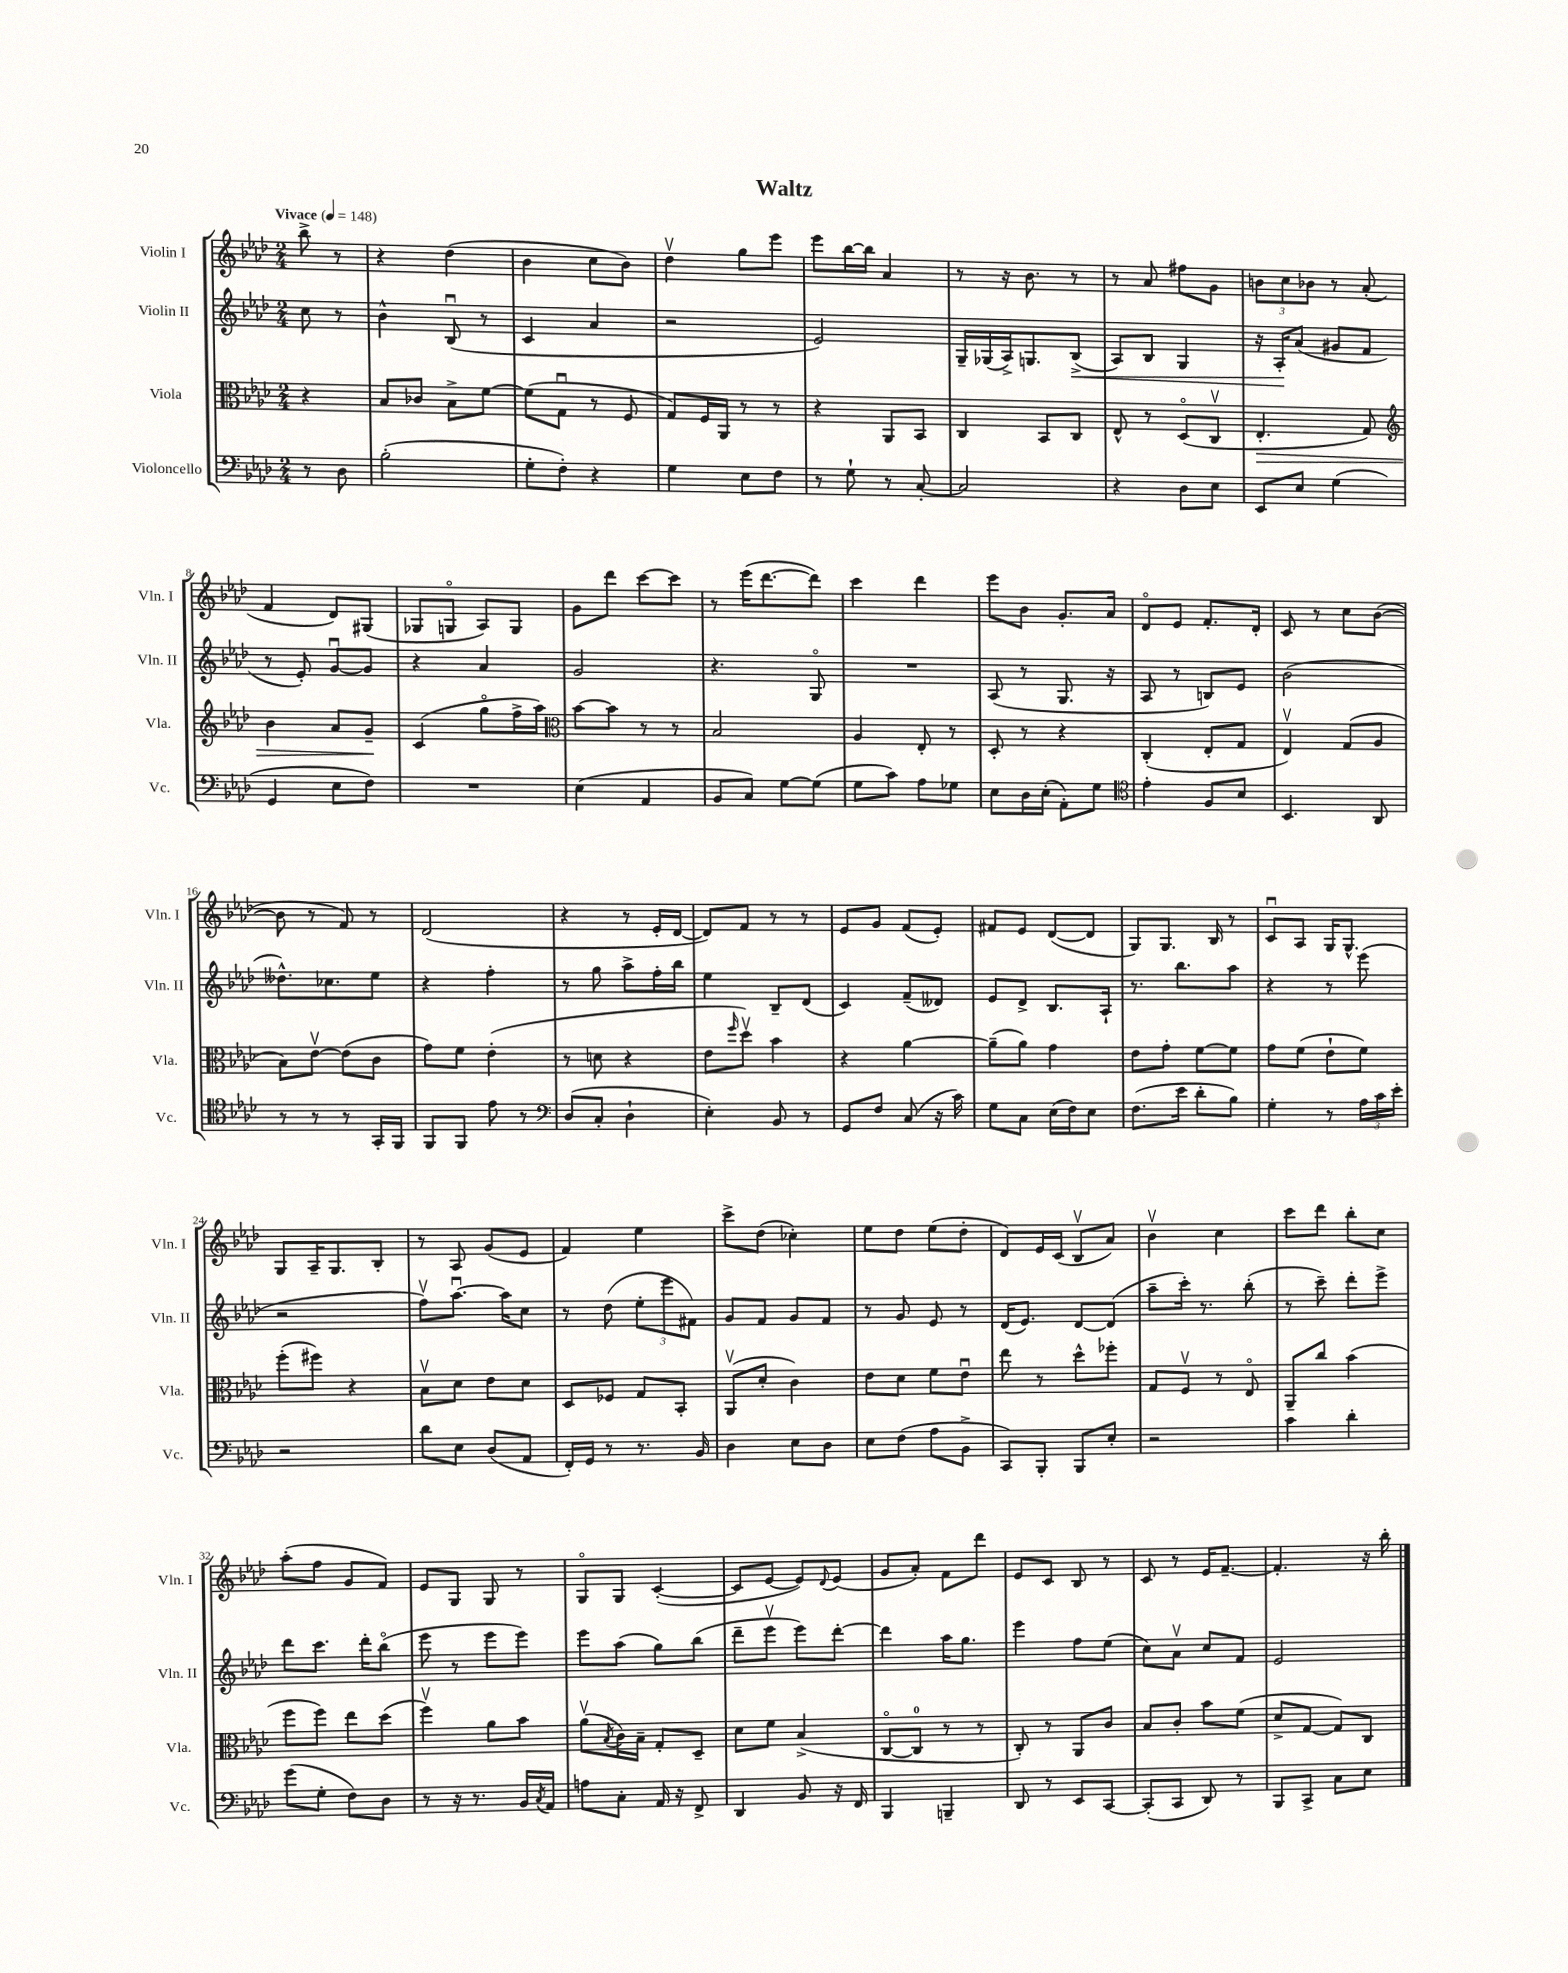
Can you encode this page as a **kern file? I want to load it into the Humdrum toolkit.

**kern	**kern	**kern	**kern
*staff4	*staff3	*staff2	*staff1
*clefF4	*clefC3	*clefG2	*clefG2
*k[b-e-a-d-]	*k[b-e-a-d-]	*k[b-e-a-d-]	*k[b-e-a-d-]
*M2/4	*M2/4	*M2/4	*M2/4
*MM148	*MM148	*MM148	*MM148
8r	4r	8cc	8bb-^
8D-	.	8r	8r
=	=	=	=
(2B-'	8B-	4b-^^	4r
.	8c-	.	.
.	8B-^	(8B-u	(4dd-
.	[8f	8r	.
=	=	=	=
8G'	(8f]	4c	4b-
8F')	8Gu	.	.
4r	8r	4a-	8cc
.	8F	.	8b-)
=	=	=	=
4G	8G)	2r	4dd-v
.	16F	.	.
.	16AA-	.	.
8E-	8r	.	8gg
8F	8r	.	8eee-
=	=	=	=
8r	4r	2e-)	8eee-
8G`	.	.	[16bb-
.	.	.	16bb-]
8r	8AA-	.	4a-
[8C'	8BB-	.	.
=	=	=	=
2C]	4C	16G~	8r
.	.	(16G-	.
.	.	16A-^)	16r
.	.	8.G	8.b-
.	8BB-	.	.
.	8C	(8B-^	8r
=	=	=	=
4r	8E-^^	8A-)	8r
.	8r	8B-	8a-
8D-	(8D-o	4G	8ff#
8E-	8Cv	.	8g
=	=	=	=
8EE-	4.E-'	16r	12b
.	.	16A-'	.
.	.	.	12cc
8E-	.	(8a-	.
.	.	.	12b-
(4G	.	8g#	8r
.	8G)	8f	(8a-'
=	=	=	=
*	*clefG2	*	*
4GG	4b-	8r	4f
.	.	8e-')	.
8E-	8a-	[8gu	8d-)
8F)	8g~	8g]	(8G#
=	=	=	=
2r	(4c	4r	8G-
.	.	.	8Go
.	8ggo	4a-	8A-)
.	16ff^	.	8G
.	16aa-)	.	.
=	=	=	=
*	*clefC3	*	*
(4E-	[8b-	2g	8g
.	8b-]	.	8ddd-
4AA-	8r	.	[8ccc
.	8r	.	8ccc]
=	=	=	=
8BB-	2B-	4.r	8r
8C)	.	.	(16eee-
.	.	.	[8.ddd-
[8G	.	.	.
(8G]	.	8Go	8ddd-])
=	=	=	=
8G	4A-	2r	4ccc
8c)	.	.	.
8A-	8E-'	.	4ddd-
8G-	8r	.	.
=	=	=	=
8E-	8D-'	(8A-	8eee-
16D-	8r	8r	8b-
(16E-'	.	.	.
8AA-')	4r	8.G	8.g'
8G	.	.	.
.	.	16r	16a-
=	=	=	=
*clefC4	*	*	*
4e-'	(4C'	8A-	8d-o
.	.	8r	8e-
8F	8E-'	8B)	8.f'
8B-	8G	8e-	.
.	.	.	16d-'
=	=	=	=
4.BB-	4E-v)	(2b-	8c
.	.	.	8r
.	(8G	.	8cc
8AA-	8A-	.	([8b-
=	=	=	=
8r	8B-)	8.dd--^^)	8b-]
8r	[8e-v	.	8r
.	.	8.cc-	.
8r	(8e-]	.	8f)
16GG'	8c	8ee-	8r
16FF	.	.	.
=	=	=	=
8FF	8g)	4r	(2d-
8FF	8f	.	.
8e-	(4e-'	4ff'	.
8r	.	.	.
=	=	=	=
*clefF4	*	*	*
(8D-	8r	8r	4r
8C'	8d	8gg	.
4D-`	4r	8aa-^	8r
.	.	16ff'	16e-'
.	.	16bb-	[16d-
=	=	=	=
4E-')	8e-	4ee-	8d-])
.	16qqff	.	.
.	8dd-v)	.	8f
8BB-	4b-	8B-~	8r
8r	.	(8d-	8r
=	=	=	=
8GG	4r	4c)	8e-
8F	.	.	8g
(8C	[4a-	(8f~	(8f
16r	.	8d--)	8e-')
16c)	.	.	.
=	=	=	=
8G	(8a-~]	8e-	8f#
8C	8a-)	8d-^	8e-
(16E-	4g	8.B-	([8d-
16F)	.	.	.
8E-	.	.	8d-]
.	.	16A-`	.
=	=	=	=
(8.F	8e-	8.r	8G)
.	8g'	.	8.G
16e-	.	8.bb-	.
8d-'	[8f	.	.
.	.	.	16B-
8B-)	8f]	8aa-	8r
=	=	=	=
4G'	8g	4r	8cu
.	(8f	.	8A-
8r	8e-`	8r	16G
.	.	.	8.G^^
24A-	8f)	(8eee-	.
24c	.	.	.
24e-'	.	.	.
=	=	=	=
2r	(8ff'	2r	8G
.	8ff#)	.	16A-~
.	.	.	8.G
.	4r	.	.
.	.	.	8B-'
=	=	=	=
8d-	8B-v	8ffv)	8r
8E-	8d-	[8.aa-u	8A-
(8D-	8e-	.	(8g
.	.	16aa-]	.
8AA-	8d-	8cc	8e-
=	=	=	=
16FF')	8D-	8r	4f)
16GG	.	.	.
8r	8F-	(8dd-	.
8.r	8G	12ee-'	4ee-
.	.	12eee-	.
.	8BB-'	.	.
.	.	12f#)	.
16BB-	.	.	.
=	=	=	=
4D-	(8AA-v	8g	8ccc^
.	8d-'	8f	(8dd-
8E-	4c)	8g	4cc-')
8D-	.	8f	.
=	=	=	=
8E-	8e-	8r	8ee-
(8F	8d-	8g	8dd-
8A-	8f	8e-	(8ee-
8BB-^	8e-u	8r	8dd-'
=	=	=	=
8CC)	8ee-	(16d-	8d-)
.	.	8.e-)	.
8BBB-'	8r	.	16e-
.	.	.	(16c
8BBB-	8dd-^^	[8d-	8B-v
8E-'	8ff-'	(8d-]	8a-)
=	=	=	=
2r	8G	8aa-~	4b-v
.	8Fv	16ccc')	.
.	.	8.r	.
.	8r	.	4cc
.	8E-o	(8bb-'	.
=	=	=	=
4c	8AA-~	8r	8ccc
.	8cc	8ccc~)	8ddd-
4d-'	(4b-	8ddd-'	8bb-'
.	.	8eee-^	8cc
=	=	=	=
(8g	8ff	8ddd-	(8aa-'
8G'	8ff)	8.ccc	8ff
8F)	8ee-	.	8g
.	.	16ddd-'	.
8D-	(8dd-	(8bb-o	8f)
=	=	=	=
8r	4ffv)	8eee-	8e-
16r	.	8r	8G
8.r	.	.	.
.	8a-	8eee-	8G
16BB-	8b-	8eee-)	8r
8qC	.	.	.
16AA-	.	.	.
=	=	=	=
8A	(8a-v	8eee-	8Go
.	8qB-	.	.
8C'	16c)	(8aa-	8G
.	16B-~	.	.
16AA-	8G'	8gg)	([4c'
16r	.	.	.
8FF^	8D-~	(8bb-	.
=	=	=	=
4DD-	8d-	8ddd-~	8c]
.	8f	8eee-v	[8e-
8BB-	(4B-^	8eee-)	8e-])
.	.	.	8qqd-
16r	.	[8ddd-'	(8e-
16FF	.	.	.
=	=	=	=
4BBB-	[8Co	4ddd-]	8g
.	8C]	.	8a-')
4BBB~	8r	16aa-	8f
.	.	8.gg	.
.	8r	.	8ddd-
=	=	=	=
8DD-	8C')	4eee-	8e-
8r	8r	.	8c
8EE-	8AA-	8ff	8B-
[8CC	8c	(8ee-	8r
=	=	=	=
(8CC']	8B-	8cc)	8c
8CC	8c'	8a-v	8r
8DD-)	8b-	8cc	16e-
.	.	.	[8.f~
8r	(8f	8f	.
=	=	=	=
8BBB-	8d-^	2e-	4.f']
8CC^	[8G	.	.
8C	8G])	.	.
8E-	8C	.	16r
.	.	.	16bb-'
==	==	==	==
*-	*-	*-	*-
